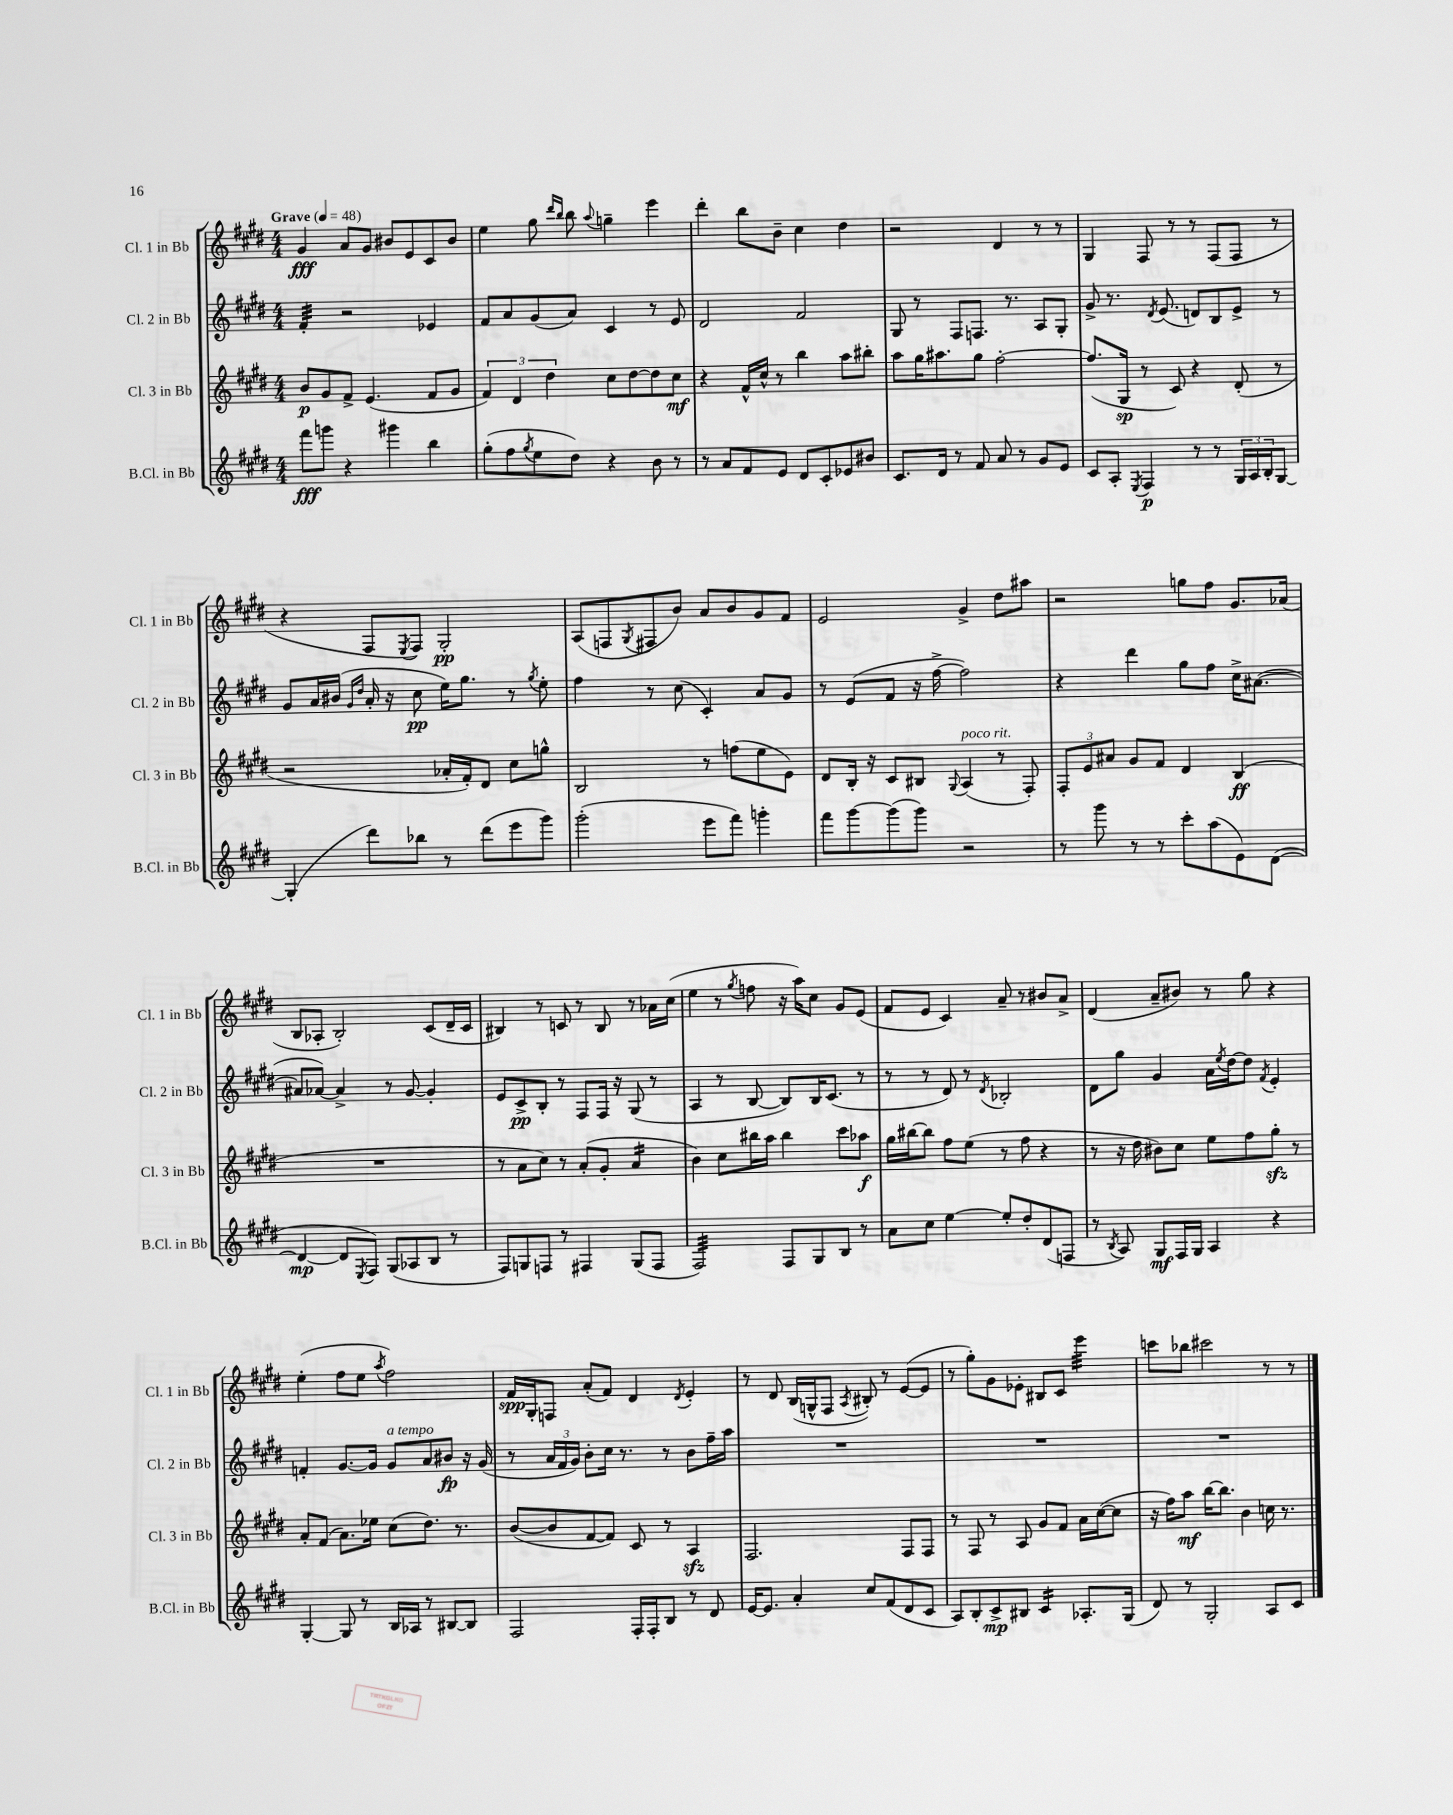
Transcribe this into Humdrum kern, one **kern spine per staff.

**kern	**kern	**kern	**kern
*staff4	*staff3	*staff2	*staff1
*clefG2	*clefG2	*clefG2	*clefG2
*k[f#c#g#d#]	*k[f#c#g#d#]	*k[f#c#g#d#]	*k[f#c#g#d#]
*M4/4	*M4/4	*M4/4	*M4/4
*MM48	*MM48	*MM48	*MM48
8fff#\L	8b/L	4f#'/	4g#/
8ggg\J	8g#/	.	.
4r	8f#^/J	2r	8a/L
.	(4.e/	.	8g#/J
4ggg#\	.	.	8b#/L
.	.	.	8e/
4bb\	8f#/L	4e-/	8c#/
.	8g#/J	.	8b#/J
=	=	=	=
(8gg#'\L	6f#/)	8f#/L	4ee\
8ff#\	.	8a/	.
.	6d#/	.	.
8qgg#/	.	.	.
8ee\	.	(8g#/	8gg#\
.	6dd#\	.	.
.	.	.	16qqddd#/LL
.	.	.	16qqbb/JJ
8dd#\J)	.	8a/J)	8bb\
.	.	.	8qqaa/
4r	8cc#\L	4c#/	4gg~\
.	[8dd#\	.	.
8b\	8dd#\]	8r	4eee\
8r	8cc#\J	8e/	.
=	=	=	=
8r	4r	2d#/	4ddd#'\
8a/L	.	.	.
8f#/	16f#^^/LL	.	8bb\L
.	16cc#^^/JJ	.	.
8e/J	8r	.	8b~\J
8d#/L	4bb\	2f#/	4cc#\
8c#'/	.	.	.
8e-/	8aa\L	.	4dd#\
8b#/J	8bb#'\J	.	.
=	=	=	=
8.c#/L	8aa\L	8G#/	2r
.	16gg#\K	8r	.
16d#/Jk	8.aa#\	.	.
8r	.	8F#/L	.
8f#/	8gg#\J	8.F/J	.
8a/	[2ff#'\	.	4d#/
.	.	8.r	.
8r	.	.	.
8g#/L	.	8A/L	8r
8e/J	.	8G#'/J	8r
=	=	=	=
8c#/L	(8.ff#/]L	8g#^/	4G#/
8A'/J	.	8.r	.
.	16G#/Jk	.	.
8qE/	.	.	.
4F#/	8r	.	8F#/
.	.	8qd#/	.
.	.	(8.e/	.
.	8c#/)	.	8r
8r	4r	8d/L)	8r
8r	.	8B/	(8F#/L
24G#/LL	(8d#'/	8e^/J	8F#/J
24A/	.	.	.
24B'/J	.	.	.
[8G#/J	8r	8r	8r
=	=	=	=
(4G#'/]	2r	8g#/L	4r
.	.	16a/L	.
.	.	(16b#/JJ	.
.	.	16qqg#/LL	.
.	.	16qqdd#/JJ	.
8ddd#\L)	.	16a'/	8F#/L
.	.	16r	.
.	.	.	8qE/
8bb-\J	.	8cc#\	8F#/J)
8r	16a-'/LL	16ee\LK)	2G#'/
.	16f#'/J)	8.gg#\J	.
(8ddd#\L	8d#/J	.	.
8eee\	8cc#\L	8r	.
.	.	8qgg#/	.
8ggg#\J)	8gg^^\J	8ee'\	.
=	=	=	=
(2ggg#'\	2B/	4ff#\	(8A/L
.	.	.	8F/
.	.	.	8qG#/
.	.	8r	8F#/
.	.	(8cc#\	8b/J)
8eee\L	8r	4c#'/)	8a/L
8fff#\J)	(8ff\L	.	8b/
4ggg'\	8ee\	8a/L	8g#/
.	8e\J)	8g#/J	8f#/J
=	=	=	=
8fff#\L	8d#/L	8r	2e/
[8ggg#\	16B'/Jk	(8e/L	.
.	16r	.	.
(8ggg#\]	8c#/L	8f#/J	.
8ggg#\J)	8B#/J	16r	.
.	.	[16ff#^\	.
.	8qqG#/	.	.
2r	(4A/	2ff#\])	4g#^/
.	8r	.	8dd#\L
.	8F#'/)	.	8aa#\J
=	=	=	=
8r	12F#'/L	4r	2r
.	12e/	.	.
8ggg#\	.	.	.
.	12a#/J	.	.
8r	8g#/L	4ddd#\	.
8r	8f#/J	.	.
8ccc#'\L	4d#/	8gg#\L	8gg\L
(8aa\	.	8ff#\J	8ff#\J
8e\)	(4B/	16cc#^\LK	8.g#/L
.	.	([8.a#\J	.
([8d#\J	.	.	.
.	.	.	(16a-/Jk
=	=	=	=
4d#/_	1r	8a#/]L	8B/L
.	.	[8a-/J)	8A-'/J
8d#/]L	.	4a-^/]	2B'/)
8qE/	.	.	.
8F#/J)	.	.	.
(8G#/L	.	8r	.
8A-/	.	[8g#/	.
8B/J	.	4g#'/]	(8c#/L
8r	.	.	16d#~/L
.	.	.	16c#/JJ
=	=	=	=
8F#/L)	8r	8e/L	4B#/)
8G/	8a\L	8c#^/	.
8F/J	8cc#\J)	8B'/J	8r
8r	8r	8r	8c/
4F#/	(8a'/L	8F#/L	8r
.	8g#'/J	16F#/Jk	8B#/
.	.	16r	.
(8G/L	4a/	(8G#/	8r
8F#/J	.	8r	16a-\LL
.	.	.	(16cc#\JJ
=	=	=	=
2F#/)	4b\)	4A/	4ee\
.	8cc#\L	8r	8r
.	.	.	8qgg#/
.	16bb#\L	[8B/	8ff\
.	16aa\JJ	.	.
8F#/L	4bb#\	8B/]L)	16r
.	.	.	16aa\LK)
8G#/	.	16B/K	8cc#\J
.	.	(8.c#/J	.
8B/J	8ccc#\L	.	8g#/L
8r	8aa-\J	8r	(8e/J
=	=	=	=
8a\L	16gg#\LL	8r	8f#/L
.	[16bb#\J	.	.
8cc#\J	8bb#\]J	8r	8e/J
[4ee\	8ff#\L	8d#/)	4c#/)
.	(8ee\J	8r	.
.	.	8qd#/	.
8ee'/]L	8r	2B-'/	8a~/
8dd#'/	8ff#\	.	8r
(8d#/	4r	.	8b#/L
8F/J	.	.	8a^/J
=	=	=	=
8r	8r	8d#\L	(4d#/
8qB/	.	.	.
8A/)	16r	8gg#\J	.
.	16dd#\	.	.
8G#/L	8b#\L)	4g#/	8a~/L
16F#/L	8cc#\J	.	8b#/J)
16G#/JJ	.	.	.
4A/	8ee\L	16a\LL	8r
.	.	8qee/	.
.	.	[16dd#\J	.
.	8ff#\	8dd#\]J	8gg#\
.	.	8qf#/	.
4r	8gg#'\J	4e'/	4r
.	8r	.	.
=	=	=	=
[4G#'/	8a'/L	4f'/	(4ee'\
.	(8f#/J	.	.
8G#/]	8.a\L)	[8.g#/L	8ff#\L
8r	.	.	8ee\J
.	16ee-\Jk	16g#/]Jk	.
.	.	.	8qaa/
16B/LL	(8cc#\L	8g#/L	2ff#\)
16A-/JJ	.	.	.
8r	8.dd#\J)	8a/	.
[8B#/L	.	8b#/J	.
.	8.r	.	.
8B#/]J	.	16r	.
.	.	(16g#/	.
=	=	=	=
2F#/	([8b/L	8r	16f#/LL
.	.	.	16G#'/J
.	8b/]	24a/LL	8F/J
.	.	24f#/	.
.	.	24g#/JJ)	.
.	[8f#/	8b'\L	(8a'/L
.	8f#/]J)	16cc#\Jk	8f#/J)
.	.	8.r	.
16F#'/LL	8c#/	.	4d#/
16F#'/J	.	.	.
8B/J	8r	8r	.
.	.	.	8qd#/
8r	4A/	8b\L	4e'/
8d#/	.	16ff#~\L	.
.	.	16aa\JJ	.
=	=	=	=
[16e/LK	2.F#/	1r	8r
8.e/]J	.	.	.
.	.	.	8d#/
4a'/	.	.	(16B/LL
.	.	.	16G^^/J
.	.	.	8F#/J
.	.	.	8qA/
8cc#/L	.	.	8B#'/)
(8f#/	.	.	8r
8d#/	8F#/L	.	([8e/L
8c#/J	8F#/J	.	8e/]J
=	=	=	=
8A/L)	8r	1r	8r
8B'/	8F#/	.	8gg#'\L)
8c#^/	8r	.	8g#\
8B#/J	8A/	.	8e-'\J
4c#/	8g#/L	.	8B#/L
.	8f#/J	.	8c#/J
8.A-'/L	16a\LL	.	4eee\
.	([16cc#\J	.	.
.	8cc#\]J	.	.
(16G#/Jk	.	.	.
=	=	=	=
8d#/)	16r	1r	8ccc\L
.	16ff#\LK)	.	.
8r	8aa\J	.	8bb-\J
2G#'/	[16bb\LK	.	2ccc#\
.	8.bb\]J	.	.
.	4b\	.	.
8A/L	16cc\	.	8r
.	8.r	.	.
8c#/J	.	.	8r
==	==	==	==
*-	*-	*-	*-
